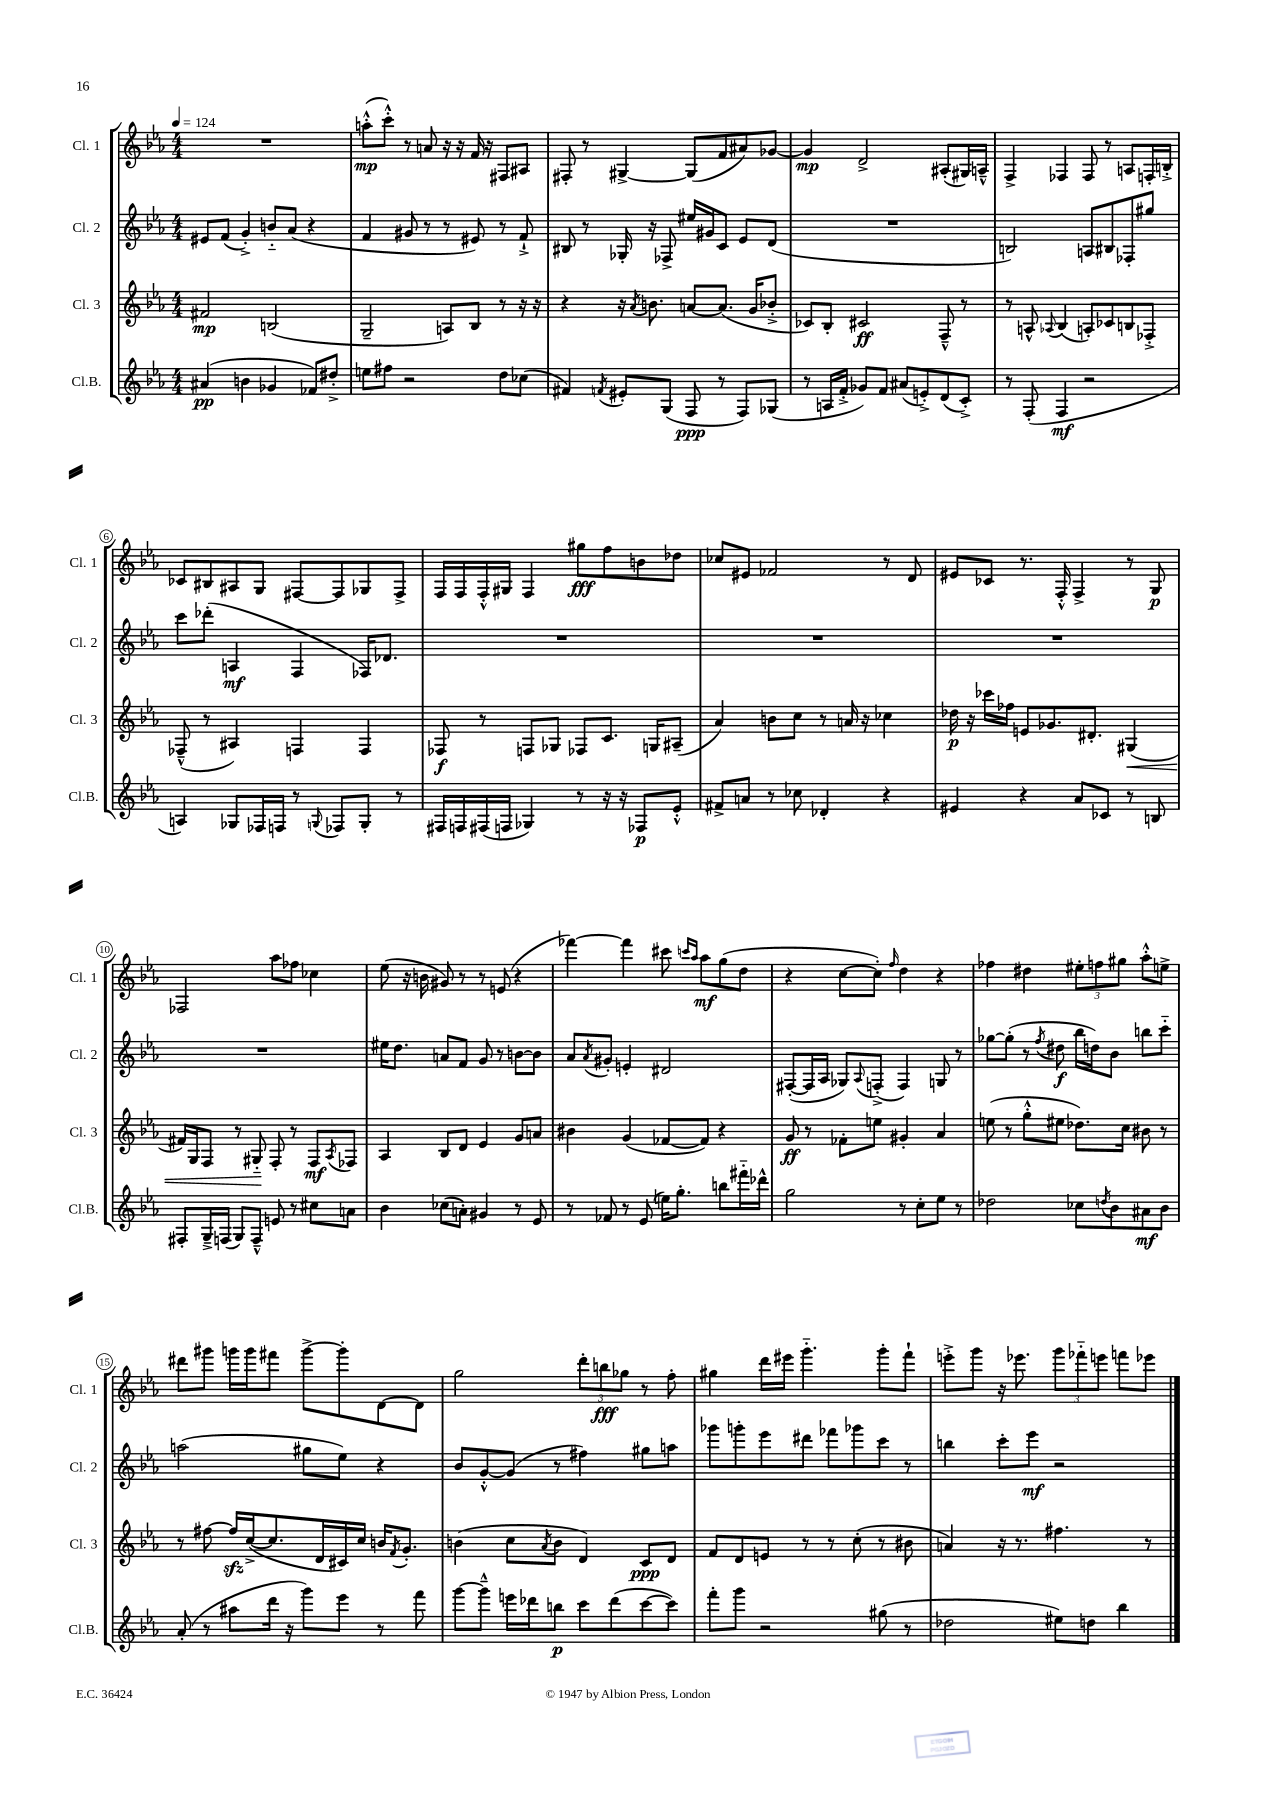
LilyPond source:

<<
\new StaffGroup <<
\new Staff = "s0" \with { instrumentName = "Cl. 1" shortInstrumentName = "Cl. 1" } {
    \clef treble \key ees \major \numericTimeSignature \time 4/4 \tempo 4 = 124
    R1 |
    a''8-.-^\mp( c'''8-.-^) r8 a'8 r16 r16 f'16 r16 fis8 ais8 |
    fis8-. r8 gis4~-> gis8( f'8 ais'8) ges'8~ |
    ges'4\mp d'2-> ais8-.( gis16) a16---^ |
    f4-> fes4 fes8 r8 a8 f16-. b16-.-> |
    ces'8 bis8 ais8 g8 fis8~ fis8 ges8 fis8-> |
    f16 f16 f16-.-^ gis16 f4 gis''8\fff f''8 b'8 des''8 |
    ces''8 eis'8 fes'2 r8 d'8 |
    eis'8 ces'8 r8. f16-.-^ f4-> r8 g8\p |
    fes2 aes''8 fes''8 ces''4 |
    ees''8( r16 b'16 gis'8) r8 r8 e'8( r4 |
    fes'''4~) fes'''4 cis'''8 \grace { c'''16 aes''16 } aes''8\mf g''8( d''8 |
    r4 c''8~ c''8-.) \grace { f''16 } d''4 r4 |
    fes''4 dis''4 \tuplet 3/2 { eis''8-. f''8 gis''8 } aes''8-.-^ e''8-> |
    dis'''8 gis'''8 g'''16 g'''16 fis'''8 g'''8~-> g'''8-. d'8~ d'8 |
    g''2 \tuplet 3/2 { d'''8-. b''8\fff ges''8 } r8 f''8-. |
    gis''4 d'''16 eis'''16 g'''4.-_ g'''8-. f'''8-! |
    e'''8-.-> g'''8 r16 ees'''8. \tuplet 3/2 { g'''8 fes'''8-_ e'''8 } f'''8 ees'''8 \bar "|." |
}
\new Staff = "s1" \with { instrumentName = "Cl. 2" shortInstrumentName = "Cl. 2" } {
    \clef treble \key ees \major \numericTimeSignature \time 4/4
    eis'8 f'8( g'4-.->) b'8-_ aes'8( r4 |
    f'4 gis'8 r8 r8 eis'8) r8 f'8-!-> |
    bis8 r8 ges16-. r16 fes8-> eis''16 gis'16 c'8 ees'8 d'8( |
    R1 |
    b2) a8 bis8 fes8-. gis''8 |
    c'''8 des'''8-.( a4\mf f4 fes16) des'8. |
    R1 |
    R1 |
    R1 |
    R1 |
    eis''16 d''8. a'8 f'8 g'8 r8 b'8~ b'8 |
    aes'8 \acciaccatura { aes'8 } gis'8-. e'4-. dis'2 |
    fis8~-.( fis16 aes16 ges8) \appoggiatura { aes8 } f8-.->( f4) g8 r8 |
    ges''8~ ges''8-.( r8 \acciaccatura { f''8 } dis''8\f bes''16 d''16) bes'8 b''8 c'''8-_ |
    a''2( gis''8 ees''8) r4 |
    bes'8 g'8~-.-^ g'8( r8 fis''4) gis''8 a''8 |
    ges'''8 g'''8-. ees'''8 dis'''8 fes'''8 ges'''8 c'''8 r8 |
    b''4 c'''8-. ees'''8\mf r2 \bar "|." |
}
\new Staff = "s2" \with { instrumentName = "Cl. 3" shortInstrumentName = "Cl. 3" } {
    \clef treble \key ees \major \numericTimeSignature \time 4/4
    fis'2\mp b2( |
    g2-- a8) bes8 r8 r16 r16 |
    r4 r16 \acciaccatura { aes'8 } b'8. a'8~ a'8.( g'16 bes'8-.-> |
    ces'8) bes8-. cis'2\ff f8---^ r8 |
    r8 a8-^ \appoggiatura { aes8 } bes4( a8-.) ces'8 b8 fes8-.-> |
    fes8---^( r8 ais4) f4 f4 |
    fes8\f r8 f8 ges8 fes8 c'8. g16 ais8--( |
    aes'4) b'8 c''8 r8 a'16 r16 ces''4 |
    des''16\p r16 ces'''16 fes''16 e'8 ges'8. dis'8.-. gis4\<( |
    fis'16) g16 f8 r8 gis8-_\! f8-. r8 f8\mf \acciaccatura { aes8 } fes8 |
    aes4 bes8 d'8 ees'4 g'8 a'8 |
    bis'4 g'4( fes'8~ fes'8) r4 |
    g'8\ff r8 fes'8-. e''8 gis'4-. aes'4 |
    e''8( r8 g''8-.-^ eis''8 des''8.) c''16 bis'8 r8 |
    r8 fis''8~ fis''16\sfz c''16~->( c''8. d'16 cis'16) c''16 b'16 \acciaccatura { f'8 } g'8.-. |
    b'4( c''8 \acciaccatura { aes'8 } b'8 d'4) c'8\ppp d'8 |
    f'8 d'8 e'8 r8 r8 c''8-.( r8 bis'8 |
    a'4) r16 r8. fis''4. r8 \bar "|." |
}
\new Staff = "s3" \with { instrumentName = "Cl.B." shortInstrumentName = "Cl.B." } {
    \clef treble \key ees \major \numericTimeSignature \time 4/4
    ais'4\pp( b'4 ges'4 fes'8) dis''8-.-> |
    e''8 fis''8 r2 d''8 ces''8( |
    fis'4) \acciaccatura { f'8 } eis'8-. g8( f8\ppp r8 f8) ges8( |
    r8 a16 f'16-.-> ges'8) f'8 ais'8( e'8-.->) d'8( c'8-.->) |
    r8 f8-.( f4\mf r2 |
    a4) ges8 fes16 f16 r8 \appoggiatura { g8 } fes8 g8-. r8 |
    fis16 f16 fis16( f16 ges4) r8 r16 r16 fes8\p ees'8-.-^ |
    fis'8-> a'8 r8 ces''8 des'4-. r4 |
    eis'4 r4 aes'8 ces'8 r8 b8 |
    fis8-. g16---> f16( g8) f8---^ e'8 r8 cis''8 a'8 |
    bes'4 ces''8( a'8-.) gis'4 r8 ees'8 |
    r8 fes'8 r8 ees'8( e''16) g''8.-. b''8 fis'''16-_ des'''16-^ |
    g''2 r8 c''8-. ees''8 r8 |
    des''2 ces''8 \acciaccatura { d''8 } bes'8 ais'8\mf bes'8 |
    aes'8-.( r8 ais''8 d'''16 r16 g'''8) ees'''8 r8 f'''8 |
    g'''8~ g'''8---^ e'''16 des'''16 b''8\p c'''8 des'''8( c'''8~ c'''8) |
    f'''8-. g'''8 r2 gis''8( r8 |
    des''2 eis''8) d''8 bes''4 \bar "|." |
}
>>
>>
\layout { \context { \Score \override BarNumber.stencil = #(make-stencil-circler 0.1 0.3 ly:text-interface::print) } }
